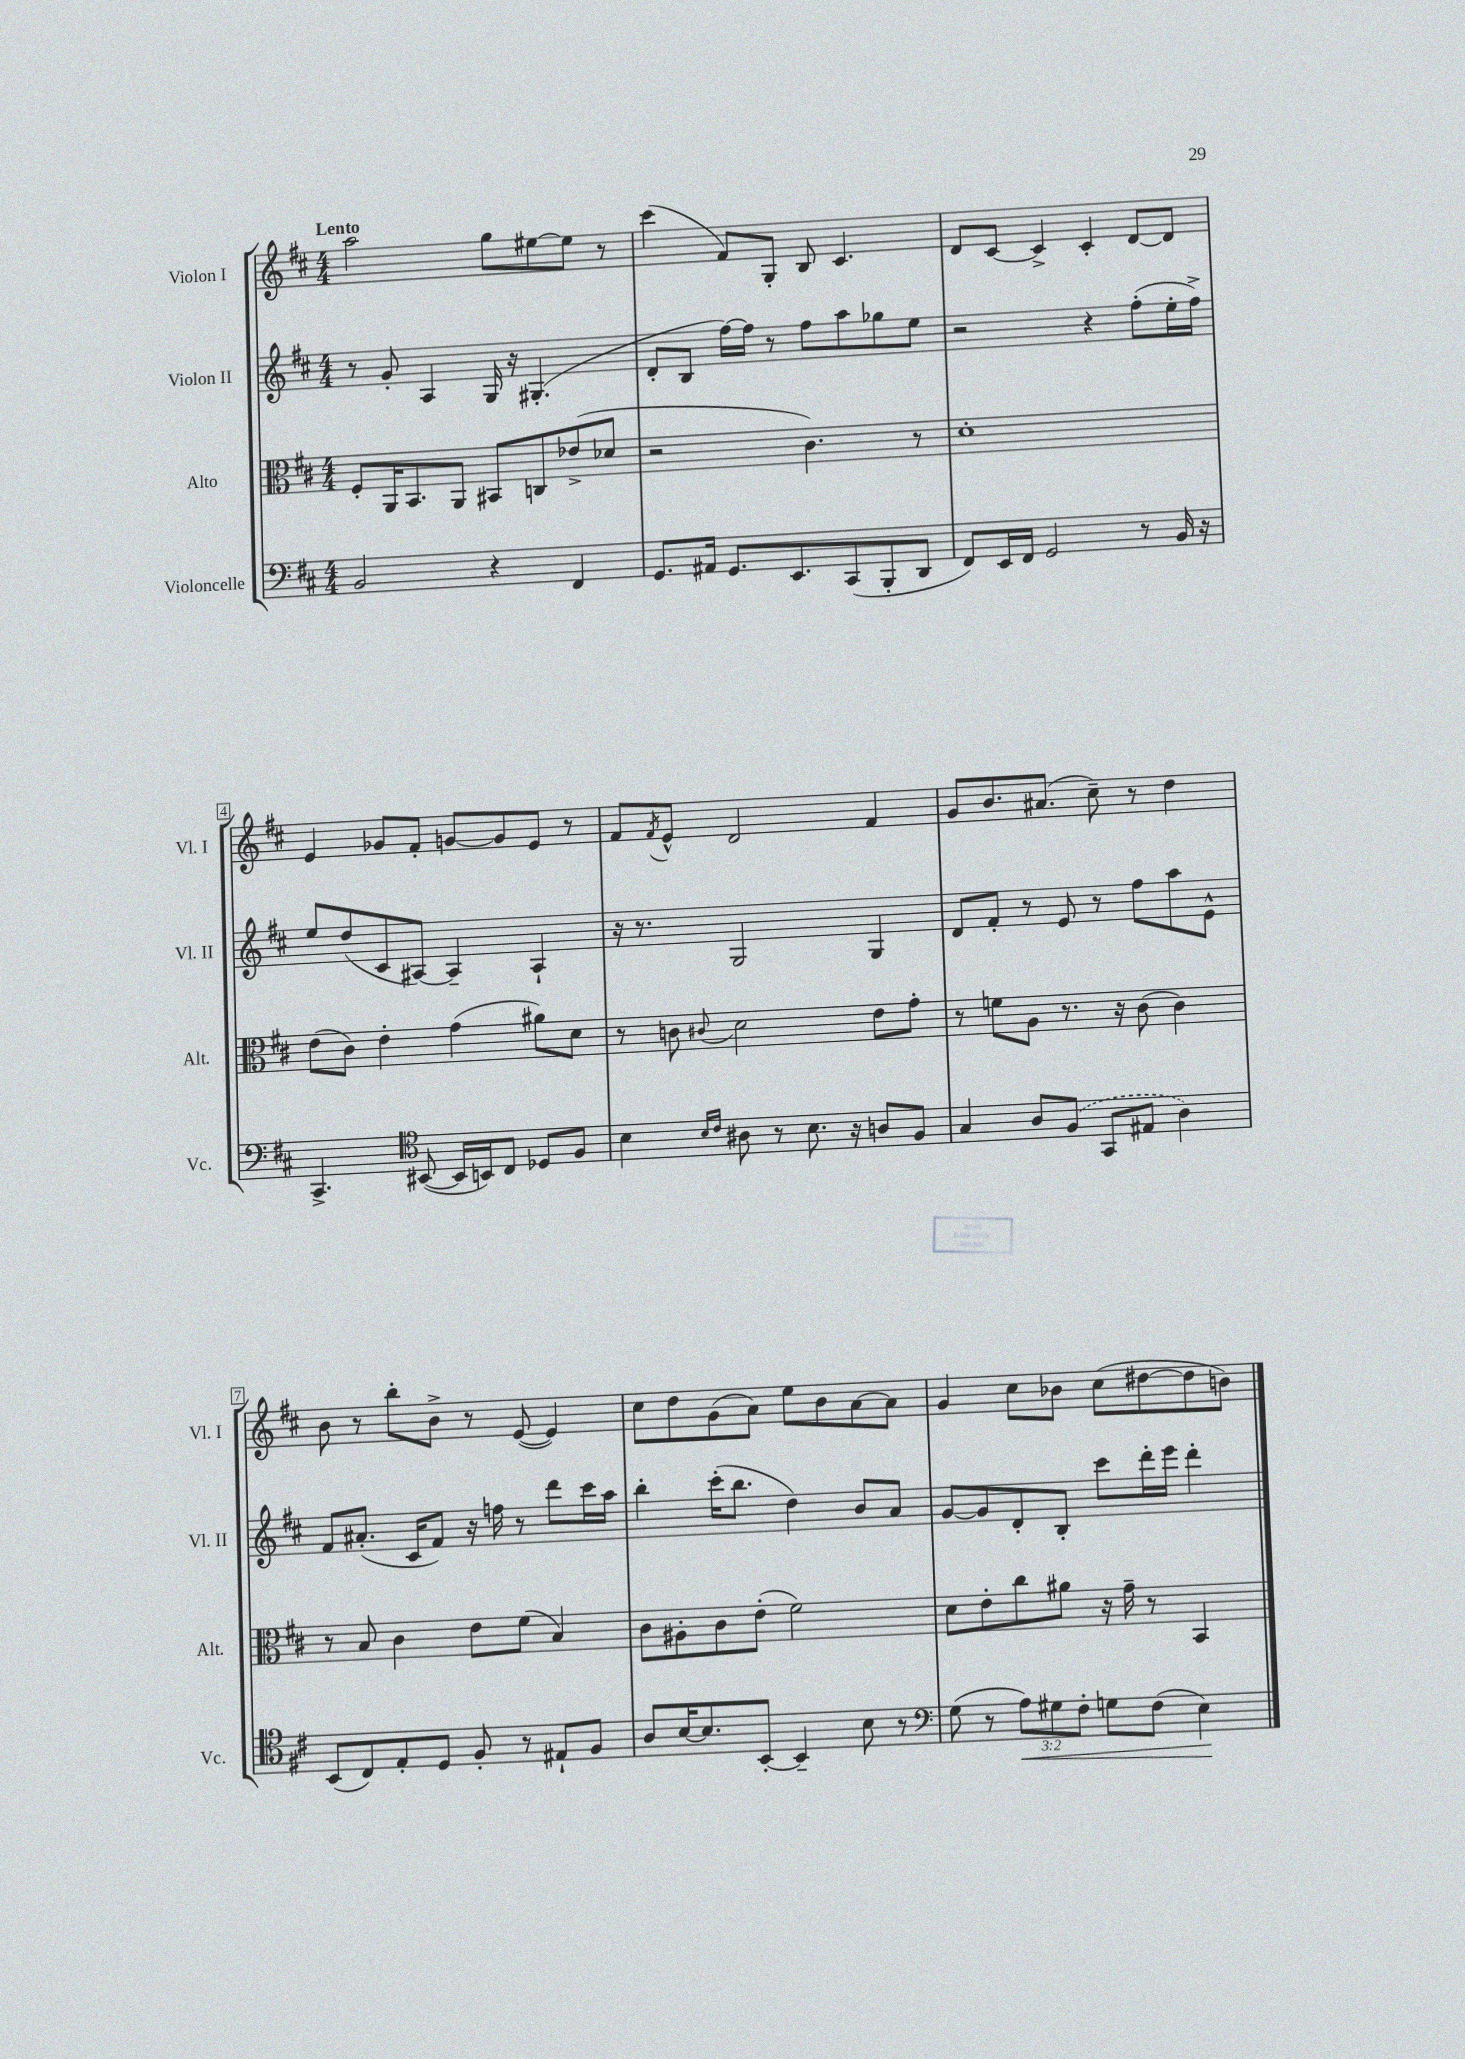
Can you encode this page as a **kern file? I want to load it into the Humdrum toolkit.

**kern	**kern	**kern	**kern
*staff4	*staff3	*staff2	*staff1
*clefF4	*clefC3	*clefG2	*clefG2
*k[f#c#]	*k[f#c#]	*k[f#c#]	*k[f#c#]
*M4/4	*M4/4	*M4/4	*M4/4
2BB	8F#'	8r	2aa
.	16AA	8g'	.
.	8.BB	.	.
.	.	4A	.
.	8AA	.	.
4r	8BB#	16G	8gg
.	.	16r	.
.	8C	(4.G#'	[8ee#
4FF#	(8e-^	.	8ee#]
.	8d-	.	8r
=	=	=	=
8.GG	2r	8d'	(4ccc#
.	.	8B	.
16AA#	.	.	.
8.GG	.	[16ff#)	8f#)
.	.	16ff#]	.
.	.	8r	8G'
8.EE	.	.	.
.	4.c#)	8ff#	8B
(8CC#	.	8aa	4.c#
8BBB'	.	8gg-	.
8DD	8r	8ee	.
=	=	=	=
8FF#)	1d'	2r	8d
16EE	.	.	[8c#
16FF#	.	.	.
2GG	.	.	4c#^]
.	.	4r	4c#'
8r	.	(8ff#'	[8d
16BB	.	16ee'	8d]
16r	.	16ff#^)	.
=	=	=	=
4.CC#^	(8e	8ee	4e
.	8c#)	(8dd	.
.	4e'	8c#	8g-
*clefC4	*	*	*
([8BB#	.	[8A#)	8f#'
16BB#]	(4g	4A#~]	[8g
16BB)	.	.	.
8C#	.	.	8g]
8D-	8a#)	4A#`	8e
8F#	8d	.	8r
=	=	=	=
4B	8r	16r	8f#
.	.	8.r	.
.	.	.	8qf#
.	8c	.	8e^^
16qqB	.	.	.
16qqc#	8qqc#	.	.
8A#	2d	2G	2d
8r	.	.	.
8.B	.	.	.
16r	.	.	.
8A	8e	4G	4f#
8F#	8g'	.	.
=	=	=	=
4G	8r	8d	8g
.	8f	8f#'	8.b
8A	8A	8r	.
.	.	.	(8.a#
(8F#	8.r	8e	.
8GG	.	8r	8cc#~)
.	16r	.	.
8E#	(8c#	8ff#	8r
4A)	4c#)	8aa	4dd
.	.	8e^^	.
=	=	=	=
(8BB	8r	8f#	8b
8C#)	8B	(8.a#'	8r
8E'	4c#	.	8bb'
.	.	16c#	.
8D	.	8f#)	8b^
8F#'	8e	16r	8r
.	.	16ff	.
8r	(8f#	8r	([8e
8E#`	4B)	8ddd	4e])
8F#	.	16ccc#	.
.	.	16aa	.
=	=	=	=
8A	8c#	4bb'	8cc#
[16B	8A#'	.	8dd
8.B]	.	.	.
.	8c#	(16ccc#'	(8g
.	.	8.bb	.
[8BB'	(8e'	.	8a)
4BB~]	2f#)	4dd)	8ee
.	.	.	8b
8B	.	8b	[8a
8r	.	8a	8a]
=	=	=	=
*clefF4	*	*	*
(8G	8d	[8g	4g
8r	8e'	8g]	.
12A)	8cc#	8d'	8cc#
12G#	.	.	.
.	8a#	8B'	8b-
12F#'	.	.	.
8G	16r	8ccc#	(8cc#
.	16g~	.	.
(8F#	8r	16ddd'	[8dd#
.	.	16eee	.
4E)	4BB	4ddd'	8dd#]
.	.	.	8b)
==	==	==	==
*-	*-	*-	*-
